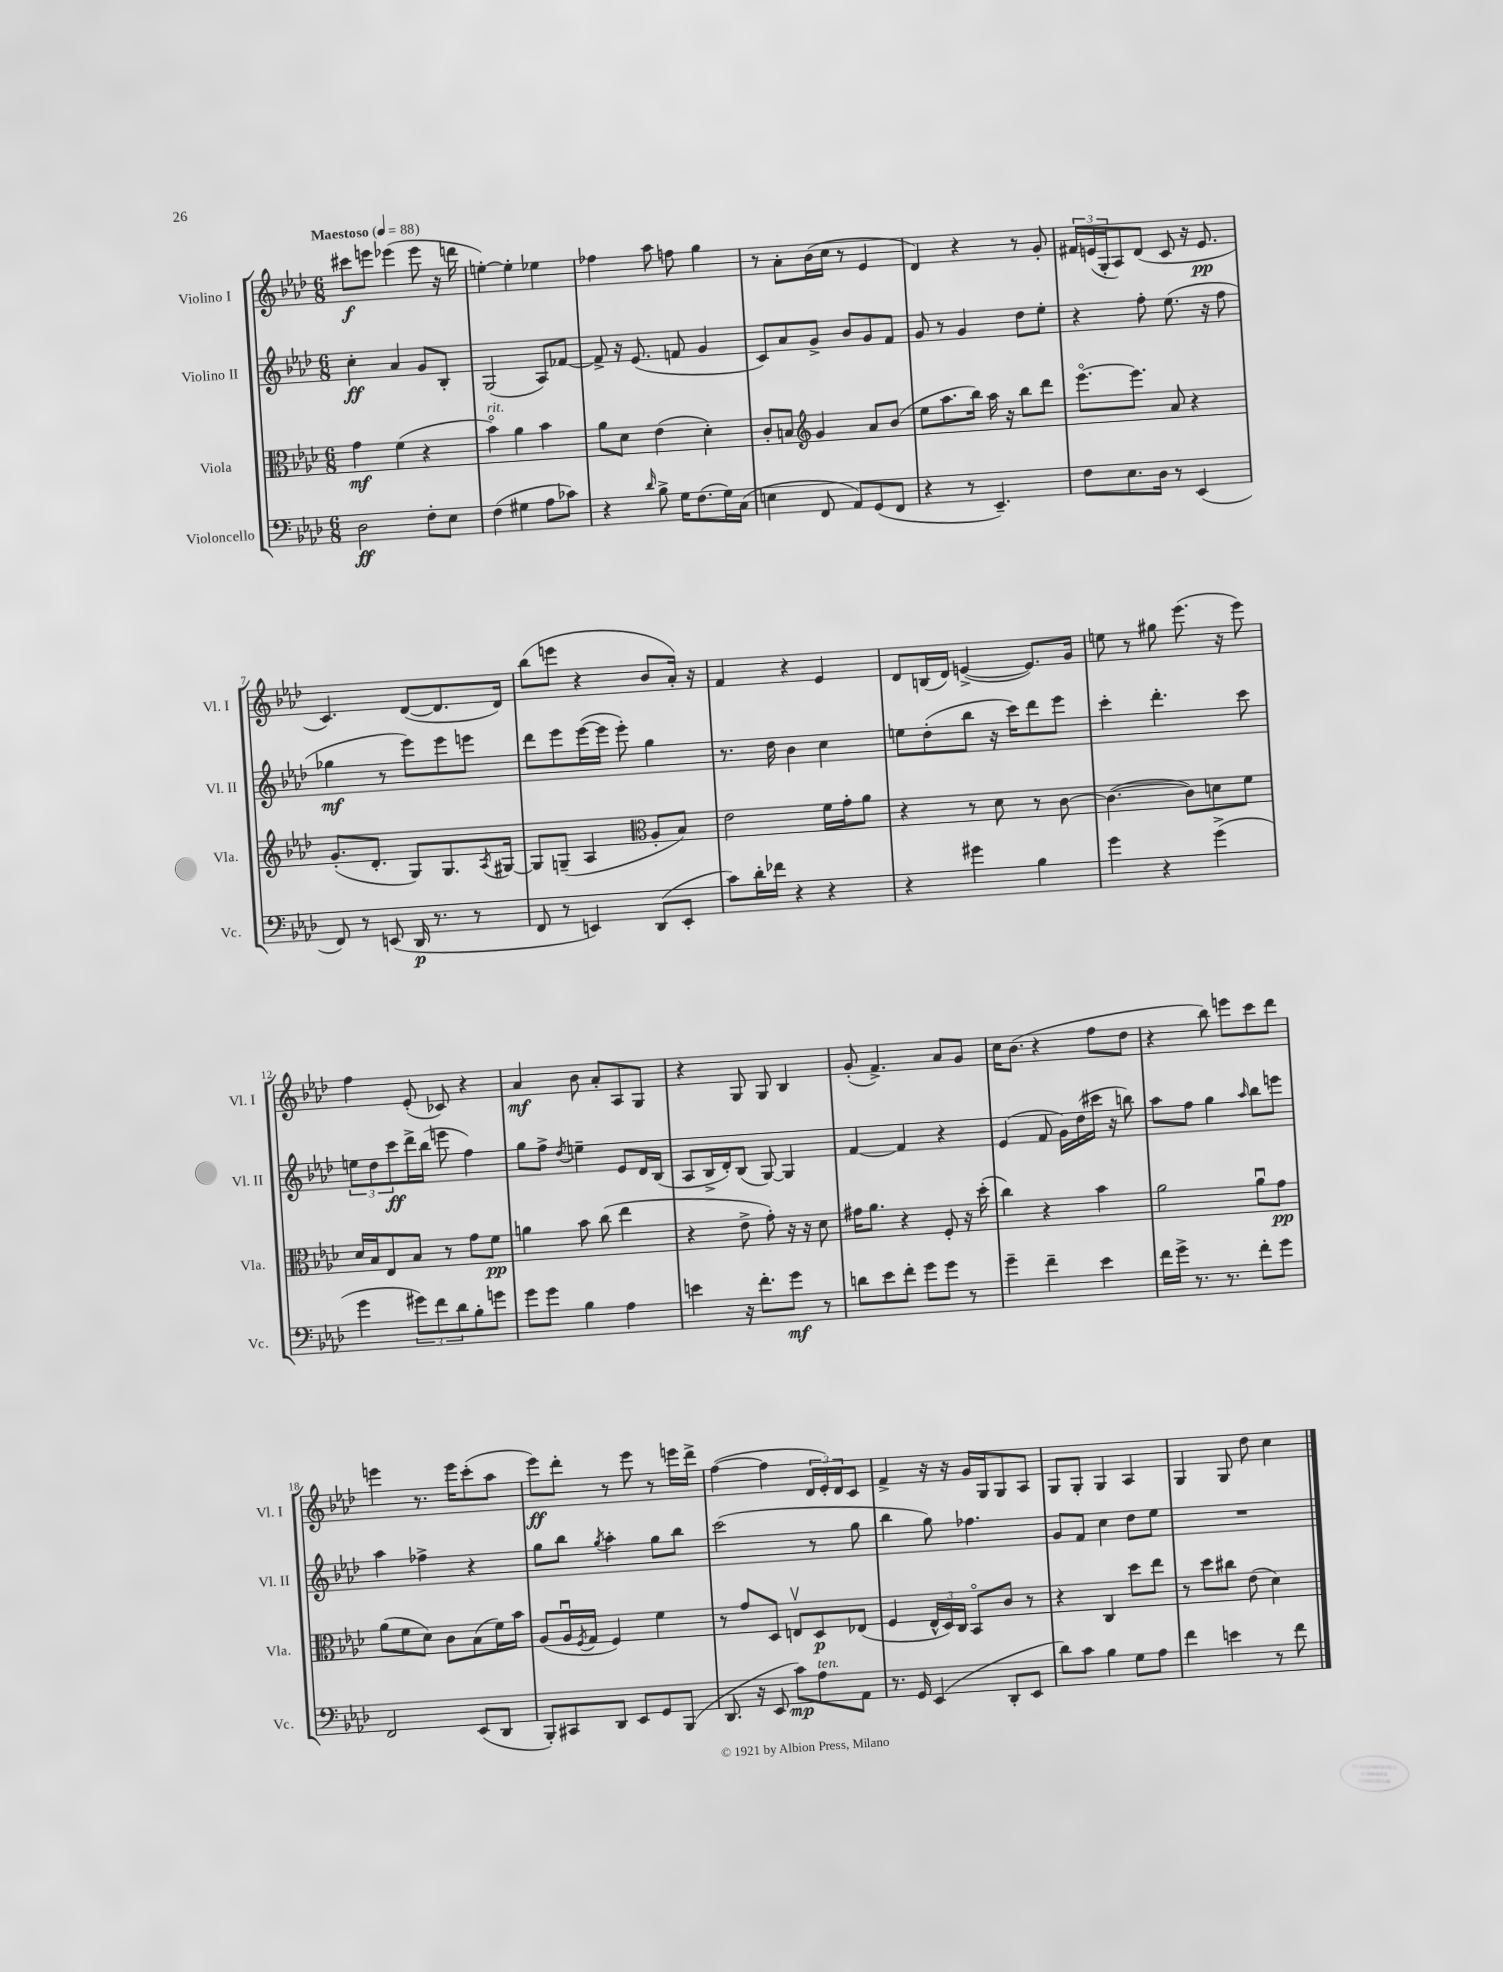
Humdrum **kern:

**kern	**dynam	**kern	**dynam	**kern	**dynam	**kern	**dynam
*part4	*part4	*part3	*part3	*part2	*part2	*part1	*part1
*staff4	*staff4	*staff3	*staff3	*staff2	*staff2	*staff1	*staff1
*I"Violoncello	*	*I"Viola	*	*I"Violino II	*	*I"Violino I	*
*I'Vc.	*	*I'Vla.	*	*I'Vl. II	*	*I'Vl. I	*
*clefF4	*	*clefC3	*	*clefG2	*	*clefG2	*
*k[b-e-a-d-]	*	*k[b-e-a-d-]	*	*k[b-e-a-d-]	*	*k[b-e-a-d-]	*
*M6/8	*	*M6/8	*	*M6/8	*	*M6/8	*
*MM88	*	*MM88	*	*MM88	*	*MM88	*
=1	=1	=1	=1	=1	=1	=1	=1
!	!	!	!	!	!	!LO:TX:a:B:t=Maestoso	!
2D-\	ff	4g\	mf	4cc'\	ff	8ccc#X\L	f
.	.	.	.	.	.	8eeen\J	.
.	.	(4f\	.	4a-/	.	(4eee-X\	.
8F'\L	.	4r	.	8g/L	.	8eee-\	.
8E-\J	.	.	.	8B-'/J	.	16r	.
.	.	.	.	.	.	16dddn\	.
=2	=2	=2	=2	=2	=2	=2	=2
!	!	!LO:TX:a:i:t=rit.	!	!	!	!	!
(4F\	.	4b-\)	.	(2G/	.	[4een'\)	.
4G#X\	.	4a-\	.	.	.	4ee'\]	.
8A-\L	.	4b-\	.	8A-/L)	.	4ee-X\	.
8c-X\J)	.	.	.	[8f-X/J	.	.	.
=3	=3	=3	=3	=3	=3	=3	=3
4r	.	8a-\L	.	8f-^/]	.	4ff-X\	.
.	.	8d-\J	.	16r	.	.	.
.	.	.	.	(8.e-/	.	.	.
16qqd-/	.	.	.	.	.	.	.
8B-^\	.	(4e-\	.	.	.	8aa-\	.
16G\KL	.	.	.	8fn/	.	8ffn\	.
(8.F\	.	.	.	.	.	.	.
.	.	4d-'\)	.	4g/	.	4gg\	.
16G\L)	.	.	.	.	.	.	.
(16C\JJ	.	.	.	.	.	.	.
=4	=4	=4	=4	=4	=4	=4	=4
4En\	.	8c'/L	.	8c/L)	.	8r	.
.	.	8Bn/J	.	8a-/	.	8a-'\L	.
*	*	*clefG2	*	*	*	*	*
8FF/	.	4g/	.	8g^/J	.	(16b-\L	.
.	.	.	.	.	.	16cc\JJ	.
8AA-/L)	.	.	.	8b-/L	.	8r	.
(8GG/	.	8a-/L	.	8g/	.	4e-/	.
8FF/J	.	(8b-/J	.	8f/J	.	.	.
=5	=5	=5	=5	=5	=5	=5	=5
4r	.	8ee-\L	.	8g/	.	4d-/)	.
.	.	8.aa-\	.	8r	.	.	.
8r	.	.	.	4g/	.	4r	.
.	.	16bb-\Jk)	.	.	.	.	.
4.EE-~/)	.	16aa-\	.	.	.	.	.
.	.	16r	.	.	.	.	.
.	.	8bb-\L	.	8dd-\L	.	8r	.
.	.	8ddd-\J	.	8ee-'\J	.	8g'/	.
=6	=6	=6	=6	=6	=6	=6	=6
8F\L	.	[8.eee-\L	.	4r	.	24f#X/LL	.
.	.	.	.	.	.	(24en/	.
.	.	.	.	.	.	24G'/J	.
8.E-\	.	.	.	.	.	8A-/)	.
.	.	8.eee-\J]	.	.	.	.	.
.	.	.	.	8ff'\	.	(8d-/J	.
16D-\Jk	.	.	.	.	.	.	.
8r	.	8a-/	.	(8.ee-\	.	8c/	.
(4EE-/	.	4r	.	.	.	16r	.
.	.	.	.	16r	.	8.e/	pp
.	.	.	.	8ff\	.	.	.
!!LO:LB:g=z
=7	=7	=7	=7	=7	=7	=7	=7
8FF/)	.	(8.g'/L	.	4gg-X\	mf	4.c/)	.
8r	.	.	.	.	.	.	.
.	.	8.d-'/J	.	.	.	.	.
(8EEn/	.	.	.	8r	.	.	.
16DD-/	p	8G/L)	.	8eee-\L)	.	([8d-/L	.
8.r	.	.	.	.	.	.	.
.	.	8.G/	.	8eee-\	.	8.d-/]	.
8r	.	.	.	8eeen\J	.	.	.
.	.	8qA-/	.	.	.	.	.
.	.	[16G#X/Jk	.	.	.	16d-/Jk)	.
=8	=8	=8	=8	=8	=8	=8	=8
8FF/	.	8G#/L]	.	8ddd-\L	.	(8bb-\L	.
8r	.	(8Gn~/J	.	8eee-\	.	8eeen\J	.
4EEn/)	.	4A-/	.	([16eee-\L	.	4r	.
.	.	.	.	16eee-\JJ]	.	.	.
.	.	.	.	8eee-'\)	.	.	.
*	*	*clefC3	*	*	*	*	*
(8DD-/L	.	8A-'/L	.	4gg\	.	8b-/L	.
8EE'/J	.	8B-/J)	.	.	.	16a-'/Jk)	.
.	.	.	.	.	.	16r	.
=9	=9	=9	=9	=9	=9	=9	=9
8c\L)	.	2e-\	.	8.r	.	4f/	.
16d-'\L	.	.	.	.	.	.	.
16f-X\JJ	.	.	.	16dd-\	.	.	.
4r	.	.	.	4b-\	.	4r	.
4r	.	16f\LL	.	4cc\	.	4e-/	.
.	.	16g'\J	.	.	.	.	.
.	.	8a-\J	.	.	.	.	.
=10	=10	=10	=10	=10	=10	=10	=10
4r	.	4r	.	8een\L	.	8d-/L	.
.	.	.	.	(8dd-'\	.	(16Bn/L	.
.	.	.	.	.	.	16d-/JJ)	.
4g#X\	.	8r	.	8bb-\J	.	([4en^/	.
.	.	8d-\	.	16r	.	.	.
.	.	.	.	16ccc\KL)	.	.	.
4B-\	.	8r	.	8ddd-\	.	8.e/L])	.
.	.	[8c\	.	8eee-\J	.	.	.
.	.	.	.	.	.	16g/Jk	.
=11	=11	=11	=11	=11	=11	=11	=11
4g\	.	(4.c\_	.	4ccc'\	.	8een\	.
.	.	.	.	.	.	8r	.
4r	.	.	.	4.ddd-'\	.	8gg#X\	.
.	.	8c\L])	.	.	.	(8.eee-\	.
(4g^\	.	8dn\	.	.	.	.	.
.	.	.	.	.	.	16r	.
.	.	8f\J	.	8ccc\	.	8eee-\)	.
!!LO:LB:g=z
=12	=12	=12	=12	=12	=12	=12	=12
4g\	.	16d-/LL	.	12een\L	.	4ff\	.
.	.	16B-/J	.	.	.	.	.
.	.	.	.	12dd-\	.	.	.
.	.	8E-/	.	.	.	.	.
.	.	.	.	12ccc\	ff	.	.
12g#X\L)	.	8B-/J	.	16ddd-^\L	.	(8e-'/	.
.	.	.	.	(16bb-\JJ	.	.	.
12f\	.	.	.	.	.	.	.
.	.	8r	.	8eeen\	.	8c-X/)	.
12d-\	.	.	.	.	.	.	.
8B-'\	.	8g\L	.	4ff\)	.	4r	.
8gn\J	.	8f\J	pp	.	.	.	.
=13	=13	=13	=13	=13	=13	=13	=13
8g\L	.	4an\	.	8gg\L	.	4a-/	mf
8g\J	.	.	.	8ff^\J	.	.	.
.	.	.	.	8qdd-/	.	.	.
4B-\	.	8b-\	.	4een~\	.	8b-\	.
.	.	(8cc\	.	.	.	8a-'/L	.
4A-\	.	4ee-\	.	8e-/L	.	8A-/	.
.	.	.	.	16d-/L	.	8G/J	.
.	.	.	.	(16B-/JJ	.	.	.
=14	=14	=14	=14	=14	=14	=14	=14
4en\	.	4r	.	8A-/L	.	4r	.
.	.	.	.	16B-^/L	.	.	.
.	.	.	.	16d-'/J)	.	.	.
16r	.	8e-^\	.	(8B-/J	.	8G/	.
8.f'\L	.	.	.	.	.	.	.
.	.	8g'\)	.	[8G/)	.	8G/	.
8g\J	mf	16r	.	4G/]	.	4B-/	.
.	.	16r	.	.	.	.	.
8r	.	8d-\	.	.	.	.	.
=15	=15	=15	=15	=15	=15	=15	=15
8dn\L	.	16g#X\KL	.	[4f/	.	(8g'/	.
.	.	8.a-\J	.	.	.	.	.
8e-\	.	.	.	.	.	4.f^/)	.
8f'\J	.	4r	.	4f/]	.	.	.
8g\L	.	.	.	.	.	.	.
8g\J	.	8F'/	.	4r	.	8a-/L	.
8r	.	16r	.	.	.	8g/J	.
.	.	(16dd-'\	.	.	.	.	.
=16	=16	=16	=16	=16	=16	=16	=16
4g~\	.	4cc\)	.	(4e-/	.	16cc\KL	.
.	.	.	.	.	.	(8.b-\J	.
4f~\	.	4r	.	8f/	.	4r	.
.	.	.	.	16g\LL)	.	.	.
.	.	.	.	(16dd-\	.	.	.
4e-\	.	4b-\	.	16ccc#X\JJ	.	8ff\L	.
.	.	.	.	16r	.	.	.
.	.	.	.	8bbn\)	.	8dd-\J	.
=17	=17	=17	=17	=17	=17	=17	=17
16f\LL	.	2a-\	.	8aa-\L	.	4r	.
16g^\JJ	.	.	.	.	.	.	.
8.r	.	.	.	8ff\J	.	.	.
.	.	.	.	4gg\	.	8bb-\)	.
8.r	.	.	.	.	.	.	.
.	.	.	.	.	.	8eeen\L	.
.	.	.	.	16qqaa-/	.	.	.
8f'\L	.	8a-u\L	.	8bb-\L	.	8ccc\	.
8g\J	.	8g\J	pp	8eeen\J	.	8ddd-\J	.
!!LO:LB:g=z
=18	=18	=18	=18	=18	=18	=18	=18
2FF/	.	(8a-\L	.	4aa-\	.	4eeen\	.
.	.	8f\	.	.	.	.	.
.	.	8d-\J)	.	4ff-X^\	.	8.r	.
.	.	8c\L	.	.	.	.	.
.	.	.	.	.	.	16eee\KL	.
(8EE-/L	.	(8B-\	.	4r	.	(8ccc'\	.
8DD-/J	.	16f\L)	.	.	.	8aa-\J	.
.	.	16b-\JJ	.	.	.	.	.
=19	=19	=19	=19	=19	=19	=19	=19
8BBB-'/L)	.	(8A-/L	.	8gg\L	.	8eee-\L)	ff
8CC#X/	.	16A-u/L	.	8bb-\J	.	8ddd-'\J	.
.	.	8qF/	.	.	.	.	.
.	.	16G/JJ	.	.	.	.	.
.	.	.	.	8qgg/	.	.	.
8DD-/J	.	4F/)	.	4aa-'\	.	8r	.
8EE-/L	.	.	.	.	.	8eee-\	.
8GG/	.	4f\	.	8gg\L	.	8r	.
(8BBB-/J	.	.	.	8bb-\J	.	16eeen\LL	.
.	.	.	.	.	.	16ddd-^\JJ	.
=20	=20	=20	=20	=20	=20	=20	=20
8.DD-/	.	8r	.	(2ccc\	.	([4ff\	.
.	.	8g/L	.	.	.	.	.
16r	.	.	.	.	.	.	.
8EE-/	.	8D-/J	.	.	.	4ff\]	.
8c\L)	mp	8Env/L	.	.	.	.	.
!LO:TX:a:i:t=ten.	!	!	!	!	!	!	!
8A-\	.	8D-/	p	8r	.	24d-/LL	.
.	.	.	.	.	.	24e-'/)	.
.	.	.	.	.	.	24d-/J	.
8AA-\J	.	(8E-X/J	.	8gg\	.	8c/J	.
=21	=21	=21	=21	=21	=21	=21	=21
8.r	.	4F/	.	4bb-\	.	4f^/	.
16GG/	.	.	.	.	.	.	.
(4EE-/	.	24E-^^/LL	.	8gg\)	.	16r	.
.	.	24D-/)	.	.	.	.	.
.	.	.	.	.	.	16r	.
.	.	24C/JJ	.	.	.	.	.
.	.	8BB-/L	.	4.ff-X\	.	16g/LL	.
.	.	.	.	.	.	16G/J	.
8DD-'/L	.	8c/J	.	.	.	8G/	.
8EE-/J	.	8r	.	.	.	8A-/J	.
=22	=22	=22	=22	=22	=22	=22	=22
8d-\L)	.	4r	.	8g/L	.	8G/L	.
8c\J	.	.	.	8f/J	.	8G'/J	.
4B-\	.	4C/	.	4cc\	.	4G/	.
8G\L	.	8dd-\L	.	8dd-\L	.	4A-/	.
8A-\J	.	8ee-\J	.	8ee-\J	.	.	.
=23	=23	=23	=23	=23	=23	=23	=23
4f\	.	8r	.	2.r	.	4G/	.
.	.	8dd-\L	.	.	.	.	.
4en\	.	8cc#X\J	.	.	.	8G/	.
.	.	(8e-\	.	.	.	8dd-\	.
8r	.	4d-\)	.	.	.	4cc\	.
8f\	.	.	.	.	.	.	.
==	==	==	==	==	==	==	==
*-	*-	*-	*-	*-	*-	*-	*-
